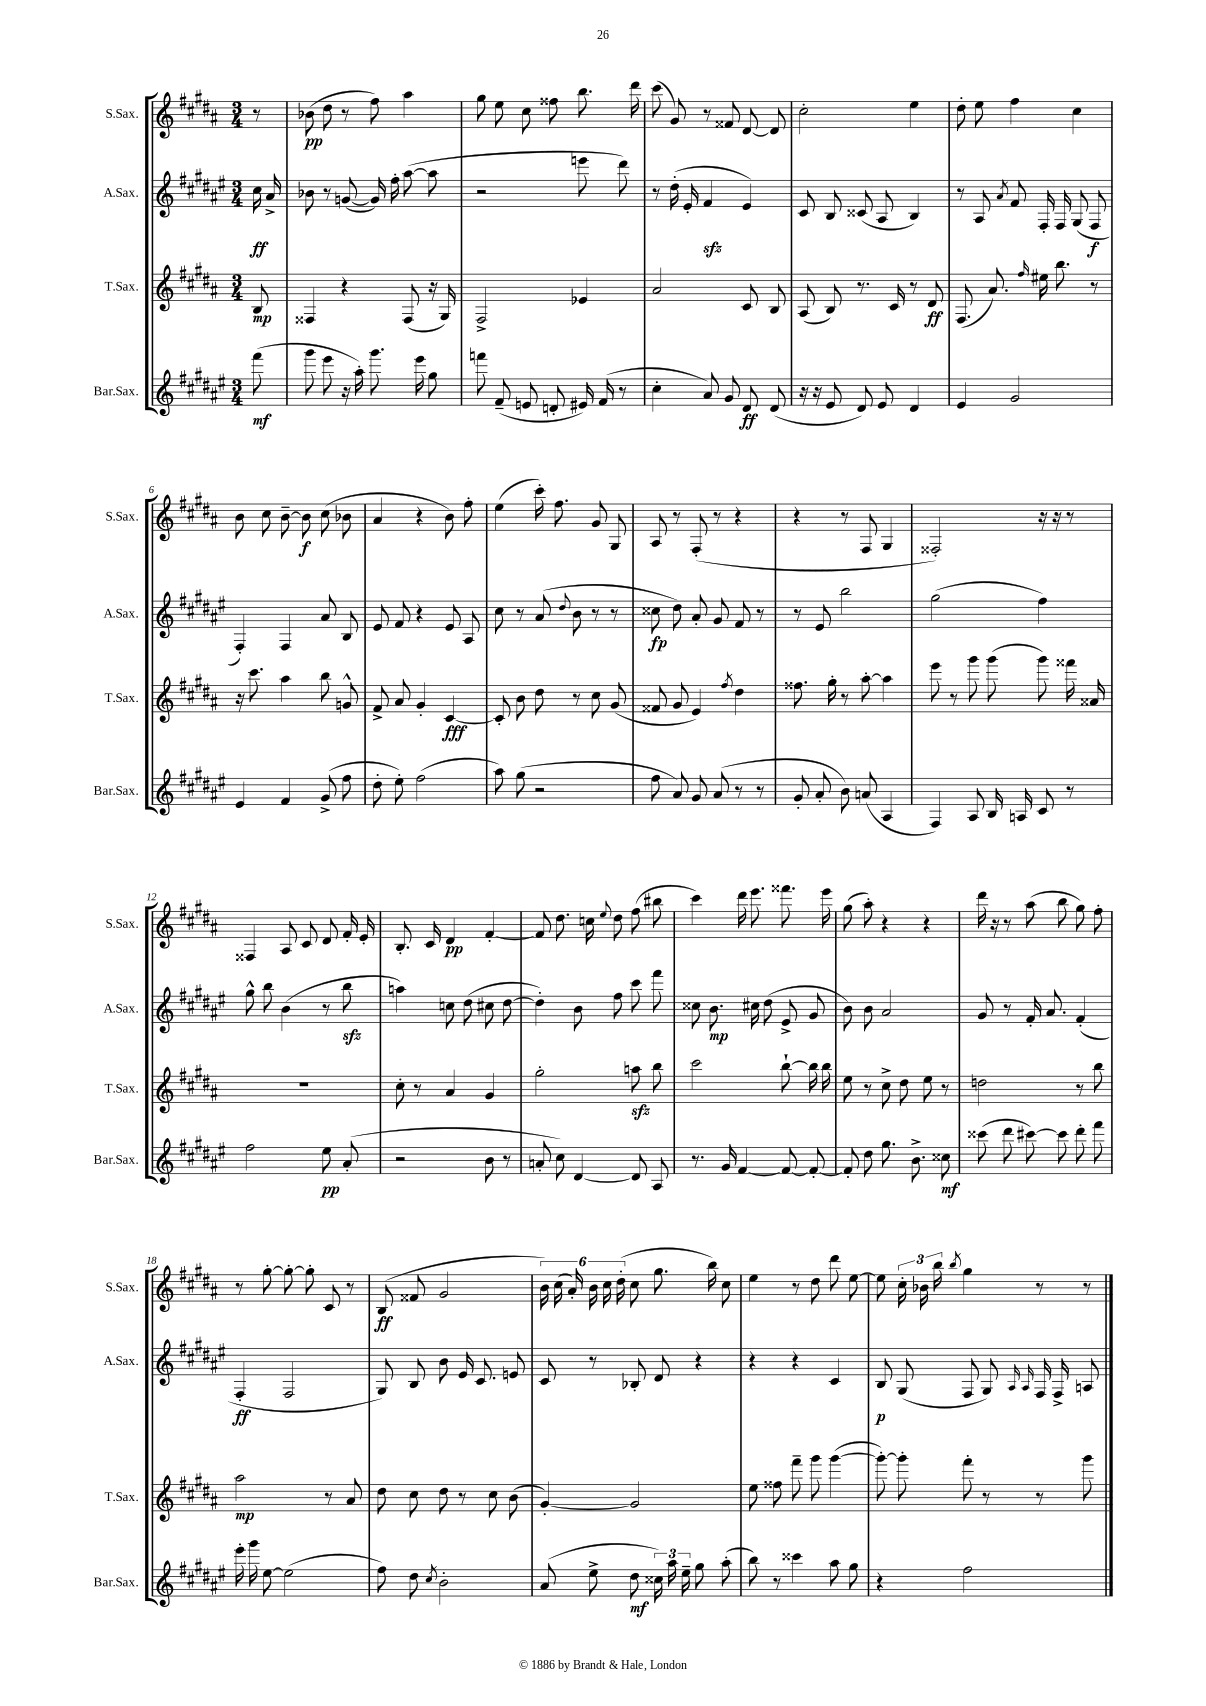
<<
\new StaffGroup <<
\new Staff = "s0" \with { instrumentName = "S.Sax." shortInstrumentName = "S.Sax." } {
    \clef treble \key b \major \numericTimeSignature \time 3/4 \partial 8
    \autoBeamOff r8 |
    bes'8\pp( dis''8 r8 fis''8) ais''4 |
    gis''8 e''8 cis''8 fisis''8 b''8. dis'''16 |
    cis'''8( gis'8) r8 fisis'8 dis'8~ dis'8 |
    cis''2-. e''4 |
    dis''8-. e''8 fis''4 cis''4 |
    b'8 cis''8 b'8~-- b'8\f cis''8( bes'8 |
    ais'4 r4 b'8) fis''8-. |
    e''4( cis'''16-.) fis''8. gis'8 gis8 |
    ais8 r8 fis8-.( r8 r4 |
    r4 r8 fis8 gis4 |
    fisis2-.) r16 r16 r8 |
    fisis4 ais8 cis'8 dis'8 fis'16-. e'16-. |
    b8.-. cis'16 dis'4\pp fis'4~-. |
    fis'8 dis''8. c''16 \appoggiatura { e''8 } dis''8 fis''8( bis''8 |
    cis'''4) dis'''16 e'''8. fisis'''8. e'''16 |
    gis''8( ais''8-.) r4 r4 |
    dis'''16 r16 r8 ais''8( b''8 gis''8) fis''8-. |
    r8 gis''8~-. gis''8~-. gis''8-. cis'8 r8 |
    b8\ff( fisis'8 gis'2 |
    \tuplet 6/4 { b'16) cis''16( ais'16-.) b'16 cis''16 dis''16-.( } cis''8 gis''8. b''16) cis''8 |
    e''4 r8 dis''8 dis'''8 e''8~ |
    e''8 \tuplet 3/2 { cis''16-. bes'16 b''16 } \acciaccatura { b''8 } gis''4 r8 r8 \bar "|." |
}
\new Staff = "s1" \with { instrumentName = "A.Sax." shortInstrumentName = "A.Sax." } {
    \clef treble \key fis \major \numericTimeSignature \time 3/4 \partial 8
    \autoBeamOff cis''16\ff ais'16-> |
    bes'8 r8 g'8~( g'16) fis''16-. ais''8~( ais''8 |
    r2 e'''8 dis'''8) |
    r8 dis''16-.( eis'16-. fis'4\sfz eis'4) |
    cis'8 b8 cisis'8( ais8 b4) |
    r8 ais8 \acciaccatura { ais'8 } fis'8 fis16-. fis16 gis8( fis8\f |
    fis4-.) fis4 ais'8 b8 |
    eis'8 fis'8 r4 eis'8 ais8 |
    cis''8 r8 ais'8( \appoggiatura { dis''8 } b'8 r8 r8 |
    cisis''8\fp dis''8) ais'8-. gis'8 fis'8 r8 |
    r8 eis'8 b''2 |
    gis''2( fis''4) |
    gis''8-^ b''8 b'4( r8 b''8\sfz |
    a''4) c''8 dis''8( cis''8 dis''8~ |
    dis''4-.) b'8 fis''8 cis'''8 fis'''8 |
    cisis''8 b'8.\mp cis''16 dis''8( eis'8-> gis'8 |
    b'8) b'8 ais'2 |
    gis'8 r8 fis'16-. ais'8. fis'4-.( |
    fis4-.\ff fis2 |
    gis8) b8 b'8 eis'16 cis'8. e'8 |
    cis'8 r8 bes8-. dis'8 r4 |
    r4 r4 cis'4 |
    b8\p gis8( fis8 gis8) \grace { ais16 ais16 } fis16 fis16-> a8 \bar "|." |
}
\new Staff = "s2" \with { instrumentName = "T.Sax." shortInstrumentName = "T.Sax." } {
    \clef treble \key b \major \numericTimeSignature \time 3/4 \partial 8
    \autoBeamOff b8\mp |
    fisis4 r4 fisis8( r16 gis16) |
    fis2-> ees'4 |
    ais'2 cis'8 b8 |
    ais8( b8) r8. cis'16 r8 dis'8\ff |
    fis8.( ais'8.) \grace { fis''16 } eis''16 b''8. r8 |
    r16 cis'''8. ais''4 b''8 g'8-^ |
    fis'8-> ais'8 gis'4-. cis'4~\fff |
    cis'8-. b'8 dis''8 r8 cis''8 gis'8( |
    fisis'8 gis'8 e'4) \acciaccatura { fis''8 } dis''4 |
    fisis''8. gis''16-. r8 ais''8~-. ais''4 |
    e'''8 r8 gis'''8 gis'''8( gis'''8) fisis'''16 aisis'16 |
    R2. |
    cis''8-. r8 ais'4 gis'4 |
    gis''2-. a''8\sfz b''8 |
    cis'''2 b''8~-! b''16 b''16 |
    e''8 r8 cis''8-> dis''8 e''8 r8 |
    d''2 r8 b''8 |
    ais''2\mp r8 ais'8 |
    dis''8 cis''8 dis''8 r8 cis''8 b'8( |
    gis'4~-.) gis'2 |
    e''8 fisis''8 fis'''8-- gis'''8 gis'''4~( |
    gis'''8~-.) gis'''8-. fis'''8-. r8 r8 gis'''8 \bar "|." |
}
\new Staff = "s3" \with { instrumentName = "Bar.Sax." shortInstrumentName = "Bar.Sax." } {
    \clef treble \key fis \major \numericTimeSignature \time 3/4 \partial 8
    \autoBeamOff fis'''8\mf( |
    gis'''8 eis'''8 r16 ais''16-.) gis'''8. eis'''16 gis''8 |
    f'''8 fis'8--( e'8 d'8-. eis'16) fis'16( r8 |
    cis''4-. ais'8) gis'8 dis'8\ff dis'8( |
    r16 r16 eis'8 dis'8) eis'8 dis'4 |
    eis'4 gis'2 |
    eis'4 fis'4 gis'8->( fis''8 |
    dis''8-. eis''8-.) fis''2( |
    ais''8) gis''8( r2 |
    fis''8 ais'8) gis'8 ais'8( r8 r8 |
    gis'8-. ais'8-. b'8) a'8( ais4 |
    fis4) ais8 b16 a16 cis'8 r8 |
    fis''2 eis''8\pp ais'8-.( |
    r2 b'8 r8 |
    a'8-. cis''8) dis'4~ dis'8 ais8 |
    r8. gis'16 fis'4~ fis'8~ fis'8~-. |
    fis'8-. dis''8 gis''8. b'8.-> cisis''8\mf |
    cisis'''8( dis'''8 cis'''8~) cis'''8 dis'''8-. fis'''8 |
    eis'''16-. gis'''16 eis''8~ eis''2( |
    fis''8) dis''8 \acciaccatura { cis''8 } b'2-. |
    ais'8( eis''8-> dis''8\mf \tuplet 3/2 { cisis''16) ais''16 eis''16-- } gis''8 ais''8-.( |
    b''8) r8 cisis'''4 ais''8 gis''8 |
    r4 fis''2 \bar "|." |
}
>>
>>
